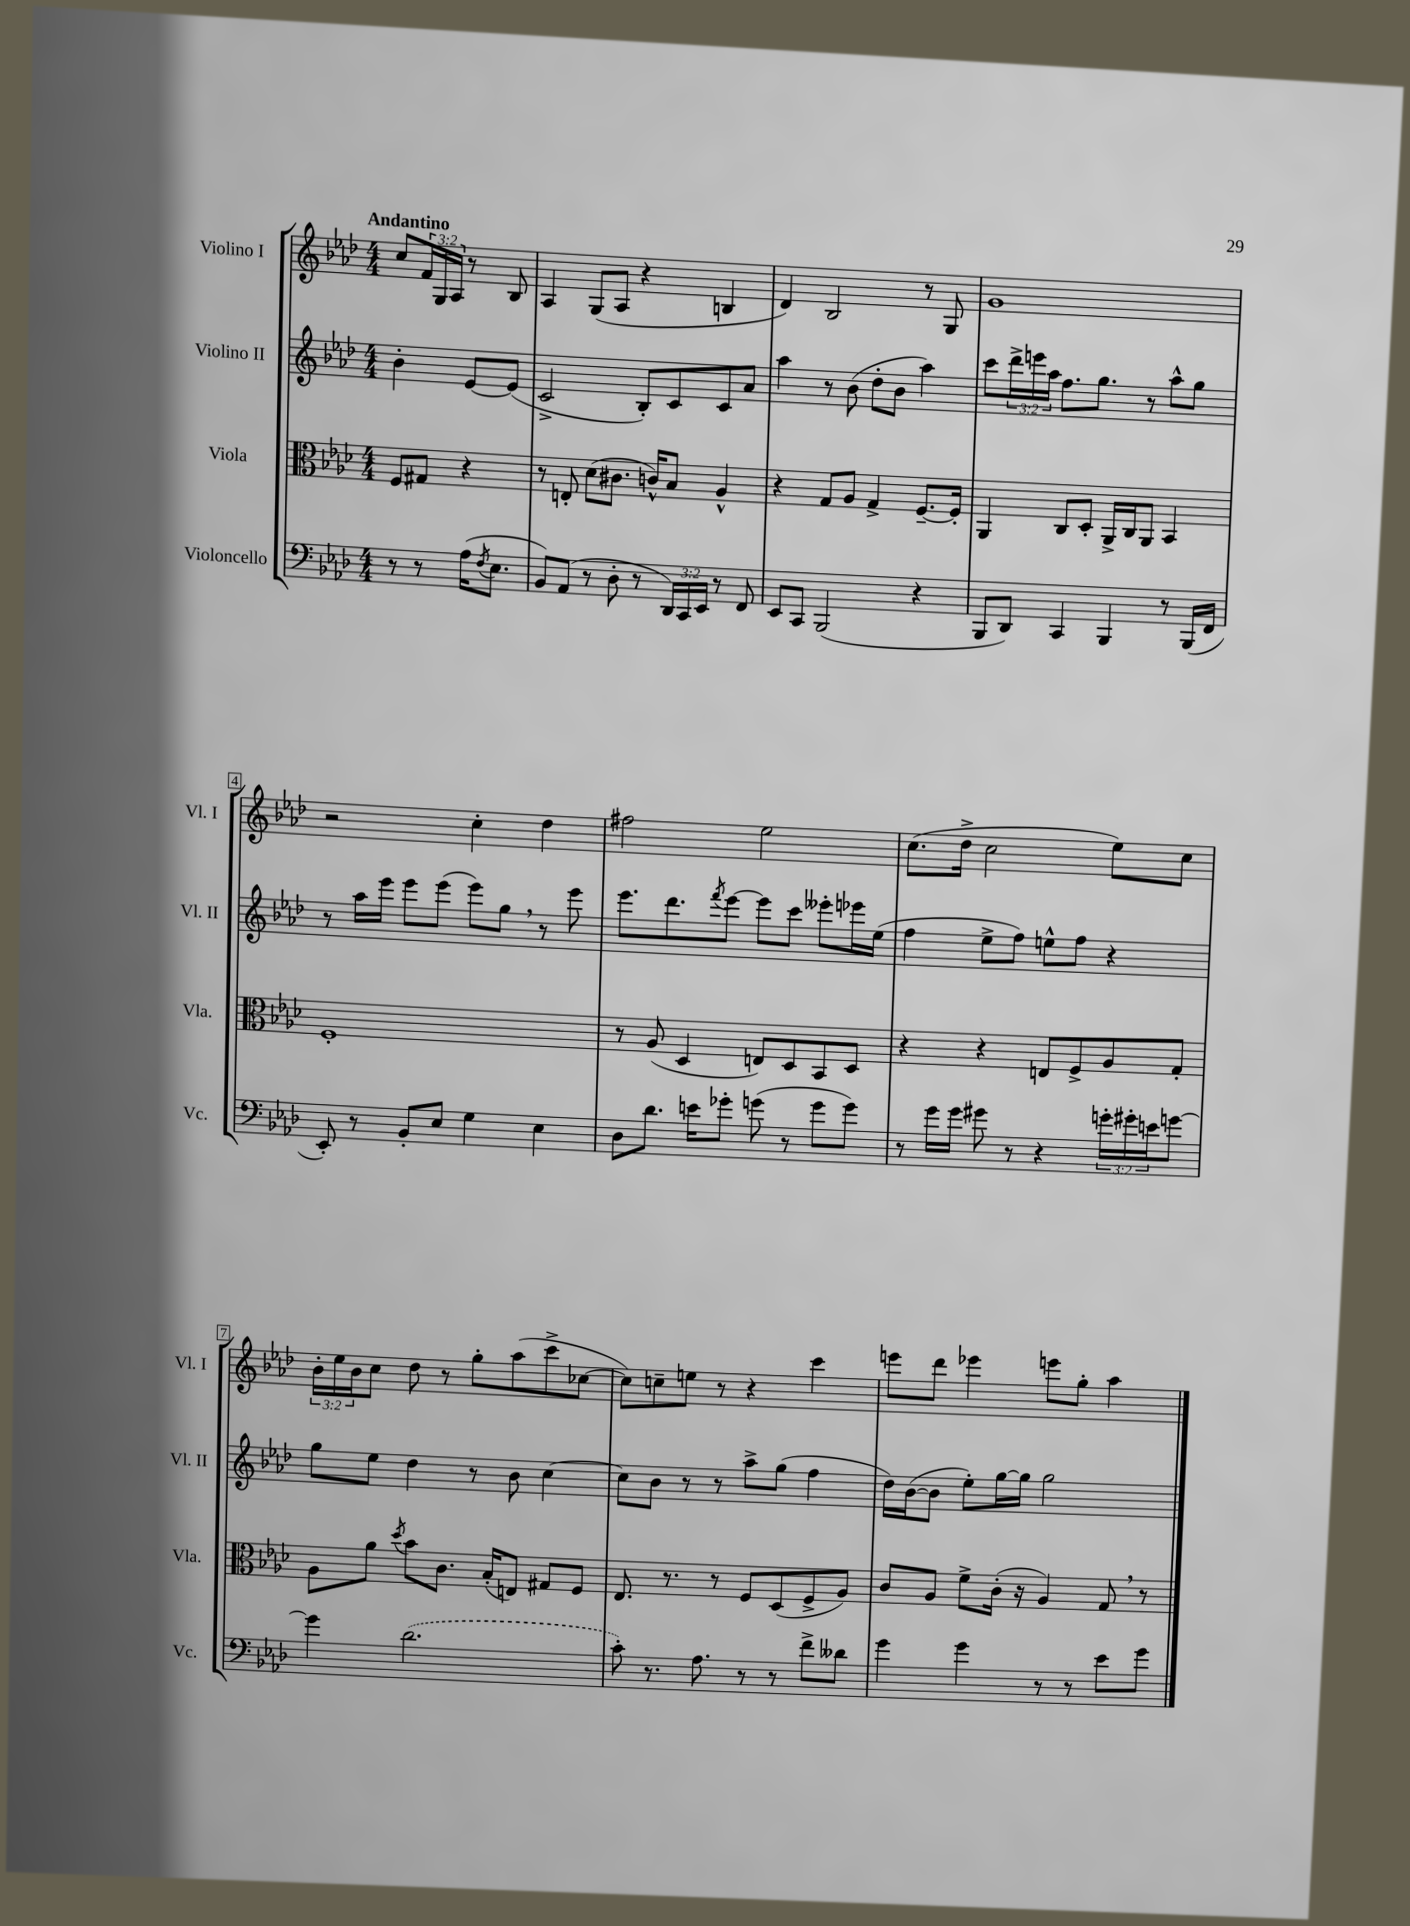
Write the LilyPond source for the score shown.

<<
\new StaffGroup <<
\new Staff = "s0" \with { instrumentName = "Violino I" shortInstrumentName = "Vl. I" } {
    \clef treble \key aes \major \numericTimeSignature \time 4/4 \override Staff.TupletNumber.text = #tuplet-number::calc-fraction-text \partial 2 \tempo "Andantino"
    c''8 \tuplet 3/2 { f'16 g16 aes16 } r8 bes8 |
    aes4 g8( aes8 r4 b4 |
    des'4) bes2 r8 g8 |
    g'1 |
    r2 c''4-. des''4 |
    fis''2 ees''2 |
    c''8.( des''16-> c''2 ees''8) c''8 |
    \tuplet 3/2 { bes'16-. ees''16 bes'16 } c''8 des''8 r8 g''8-. aes''8( c'''8-> ces''8~ |
    ces''8) c''8-- e''8 r8 r4 c'''4 |
    e'''8 des'''8 ees'''4 e'''8 g''8-. aes''4 \bar "|." |
}
\new Staff = "s1" \with { instrumentName = "Violino II" shortInstrumentName = "Vl. II" } {
    \clef treble \key aes \major \numericTimeSignature \time 4/4 \override Staff.TupletNumber.text = #tuplet-number::calc-fraction-text \partial 2
    bes'4-. ees'8~ ees'8( |
    c'2-> bes8-.) c'8 c'8 aes'8 |
    aes''4 r8 bes'8( des''8-. bes'8 aes''4) |
    c'''8 \tuplet 3/2 { des'''16-> e'''16 aes''16 } f''8. g''8. r8 aes''8-^ g''8 |
    r8 aes''16 ees'''16 ees'''8 ees'''8( ees'''8) g''8 \breathe r8 ees'''8 |
    ees'''8. des'''8. \acciaccatura { f'''8 } ees'''8~ ees'''8 c'''8 eeses'''8-. ees'''16 ees''16( |
    f''4 ees''8-> f''8) e''8-^ f''8 r4 |
    g''8 ees''8 des''4 r8 bes'8 c''4~ |
    c''8 bes'8 r8 r8 aes''8-> g''8( f''4 |
    des''16) bes'16~( bes'8 ees''8-.) g''16~ g''16 g''2 \bar "|." |
}
\new Staff = "s2" \with { instrumentName = "Viola" shortInstrumentName = "Vla." } {
    \clef alto \key aes \major \numericTimeSignature \time 4/4 \partial 2
    f8 gis8 r4 |
    r8 e8-. des'8( cis'8. c'16-^) bes8 aes4-^ |
    r4 g8 aes8 g4-> f8.~-- f16-. |
    aes,4 c8 des8-. aes,16-> c16 aes,8 bes,4 |
    f1-. |
    r8 aes8( des4 e8) des8 bes,8 des8 |
    r4 r4 e8 f8-> aes8 g8-. |
    aes8 aes'8 \acciaccatura { des''8 } bes'8 c'8. bes16-.( e8) gis8 f8 |
    ees8. r8. r8 f8 des8( f8-> aes8) |
    c'8 aes8 f'8-> c'16-.( r16 aes4) g8 \breathe r8 \bar "|." |
}
\new Staff = "s3" \with { instrumentName = "Violoncello" shortInstrumentName = "Vc." } {
    \clef bass \key aes \major \numericTimeSignature \time 4/4 \override Staff.TupletNumber.text = #tuplet-number::calc-fraction-text \partial 2
    r8 r8 aes16( \acciaccatura { f8 } ees8. |
    bes,8) aes,8( r8 des8-. r8 \tuplet 3/2 { des,16) c,16 ees,16 } r8 f,8 |
    ees,8 c,8 bes,,2( r4 |
    bes,,8 des,8) c,4 bes,,4 r8 bes,,16( f,16 |
    ees,8-.) r8 bes,8-. ees8 g4 ees4 |
    des8 des'8. e'16 ges'8-. g'8( r8 g'8 g'8) |
    r8 g'16 g'16 gis'8 r8 r4 \tuplet 3/2 { g'16-. gis'16-. e'16 } g'8~ |
    g'4 \once \slurDashed des'2.( |
    c'8-.) r8. aes8. r8 r8 f'8-> deses'8 |
    g'4 g'4 r8 r8 ees'8 g'8 \bar "|." |
}
>>
>>
\layout { \context { \Score \override BarNumber.stencil = #(make-stencil-boxer 0.1 0.3 ly:text-interface::print) } }
